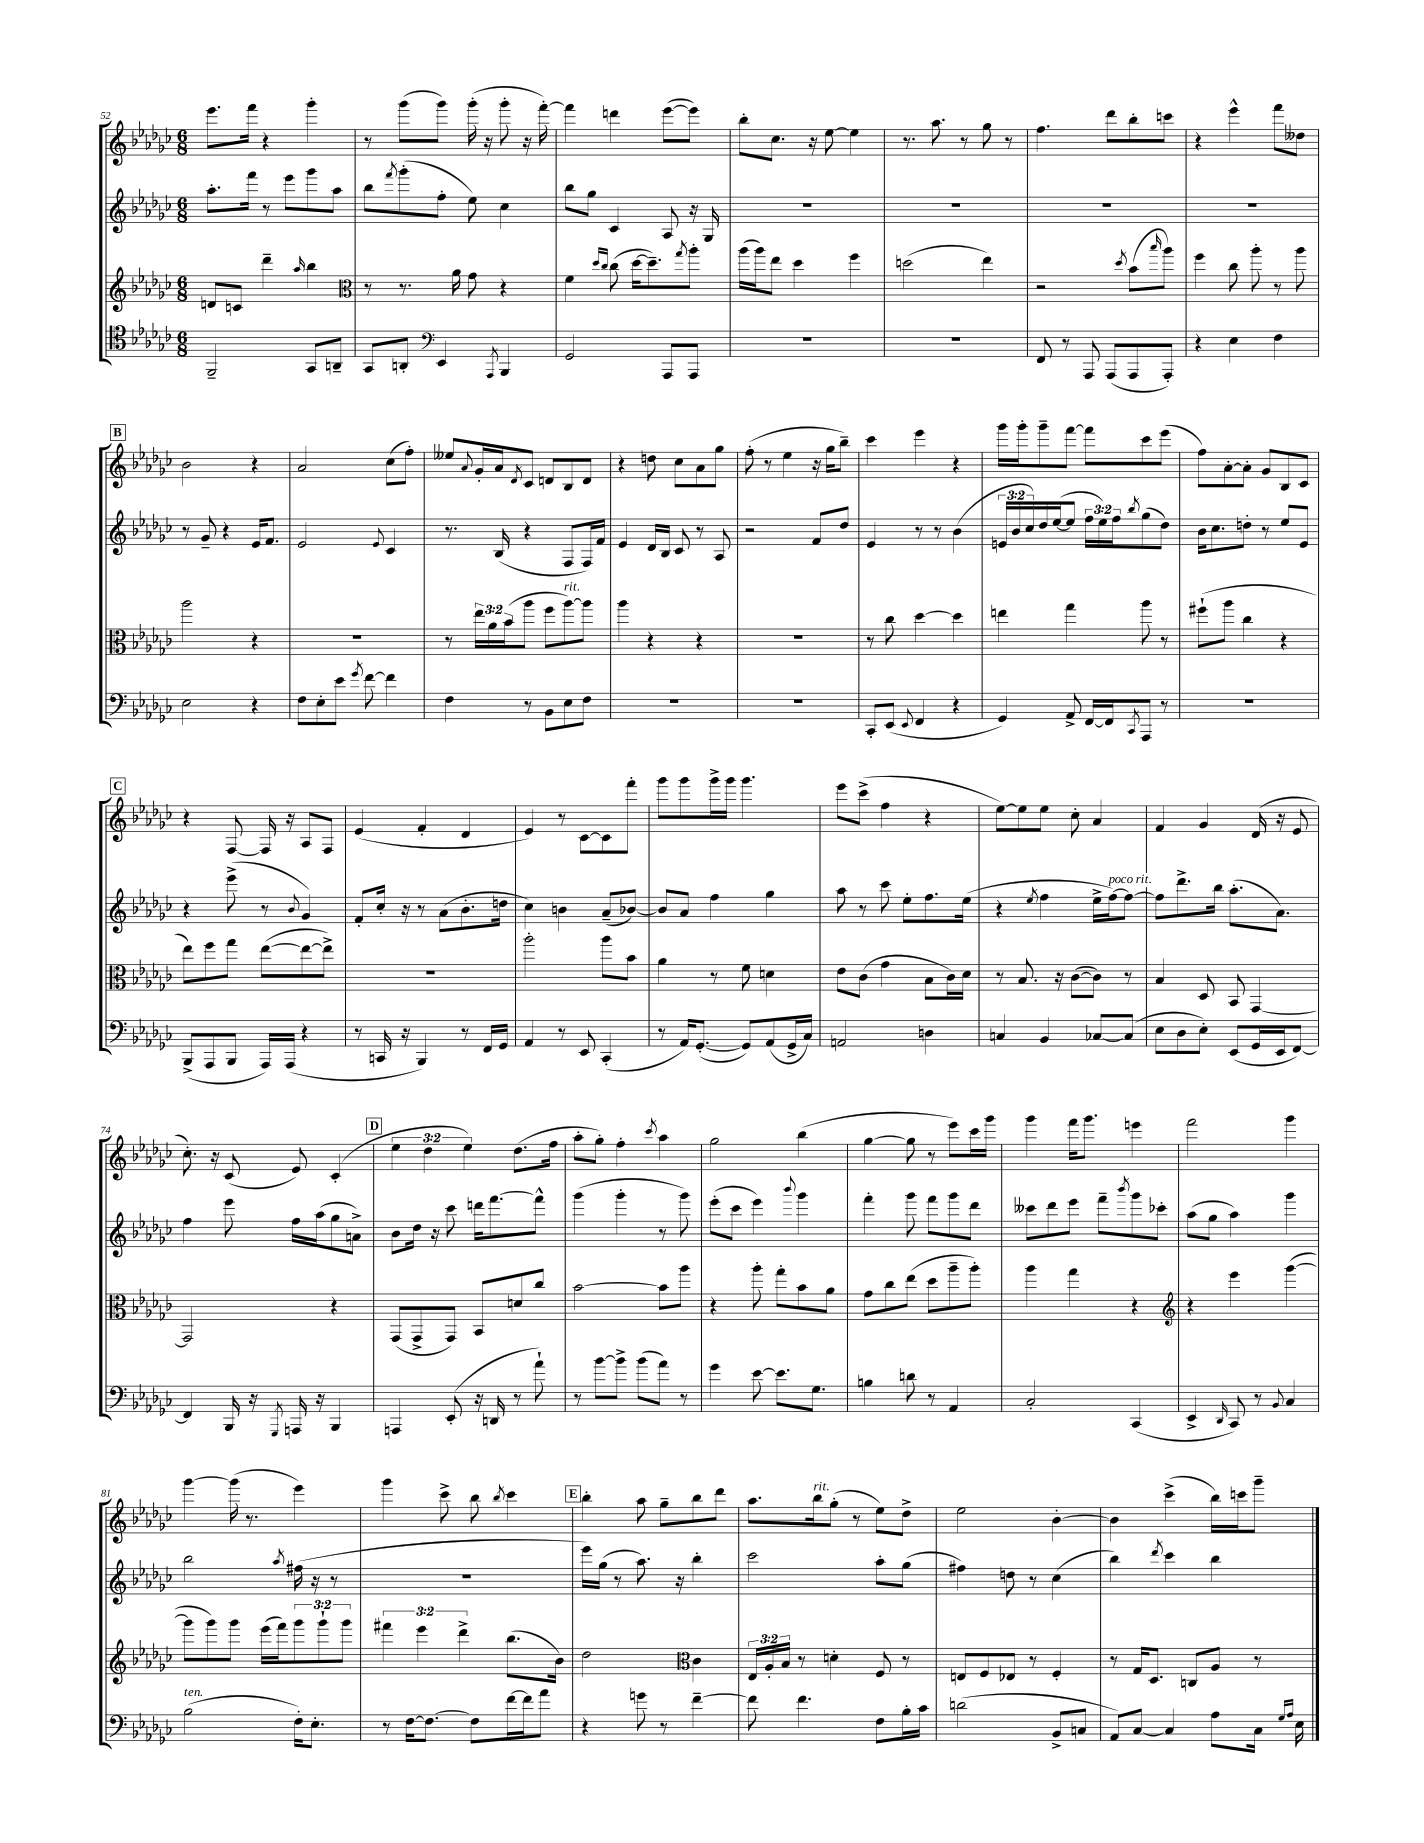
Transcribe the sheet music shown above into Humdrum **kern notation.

**kern	**kern	**kern	**kern
*part4	*part3	*part2	*part1
*staff4	*staff3	*staff2	*staff1
*clefC4	*clefG2	*clefG2	*clefG2
*k[b-e-a-d-g-c-]	*k[b-e-a-d-g-c-]	*k[b-e-a-d-g-c-]	*k[b-e-a-d-g-c-]
*M6/8	*M6/8	*M6/8	*M6/8
=52	=52	=52	=52
2FF~/	8dn/L	8.aa-'\L	8.eee-\L
.	8cn/J	.	.
.	.	16fff\Jk	16fff\Jk
.	4ddd-~\	8r	4r
.	.	8eee-\L	.
.	16qqaa-/	.	.
8GG-/L	4bb-\	8ggg-\	4ggg-'\
8AAn~/J	.	8aa-\J	.
=53	=53	=53	=53
*	*clefC3	*	*
8GG-/L	8r	8bb-\L	8r
.	.	8qfff/	.
8AAn'/J	8.r	(8ggg-'\	(8ggg-\L
*clefF4	*	*	*
4EE-/	.	8ff'\J	8ggg-\J)
.	16a-\	.	.
.	8g-\	8ee-\)	(16ggg-'\
.	.	.	16r
8qAAA-/	.	.	.
4BBB-/	4r	4cc-\	8ggg-'\
.	.	.	16r
.	.	.	[16fff'\)
=54	=54	=54	=54
2GG-/	4f\	8bb-\L	4fff\]
.	.	8gg-\J	.
.	16qqdd-/LL	.	.
.	16qqcc-/JJ	.	.
.	(8cc-\	4c-/	4dddn\
.	[16dd-\KL	.	.
.	8.dd-~\])	.	.
8AAA-/L	.	8A-/	([8eee-\L
.	8qgg-/	.	.
8AAA-/J	8aa-'\J	16r	8eee-\J])
.	.	16G-/	.
=55	=55	=55	=55
2.r	(16aa-\LL	2.r	8bb-'\L
.	16aa-\J)	.	.
.	8ee-\J	.	8.cc-\J
.	4dd-\	.	.
.	.	.	16r
.	.	.	[8ee-\
.	4ff\	.	4ee-\]
=56	=56	=56	=56
2.r	(2ddn\	2.r	8.r
.	.	.	8.aa-\
.	.	.	8r
.	4ee-\)	.	8gg-\
.	.	.	8r
=57	=57	=57	=57
8FF/	2r	2.r	4.ff\
8r	.	.	.
8AAA-/	.	.	.
(8AAA-/L	.	.	8ddd-\L
.	8qdd-/	.	.
8AAA-/	(8b-\L	.	8bb-'\
.	16qqbb-/	.	.
8AAA-'/J)	8aa-\J)	.	8cccn\J
=58	=58	=58	=58
4r	4ff\	2.r	4r
4E-\	8cc-\	.	4eee-^^\
.	8aa-'\	.	.
4F\	8r	.	8fff\L
.	8aa-\	.	8dd--X\J
!!LO:LB:g=z
!!LO:REH:place=s1:t=B
=59	=59	=59	=59
2E-\	2aa-\	8r	2b-\
.	.	8g-~/	.
.	.	4r	.
4r	4r	16e-/KL	4r
.	.	8.f/J	.
=60	=60	=60	=60
8F\L	2.r	2e-/	2a-/
8E-'\	.	.	.
8e-\J	.	.	.
8qg-/	.	.	.
[8f\	.	.	.
.	.	8qqe-/	.
4f\]	.	4c-/	(8cc-\L
.	.	.	8ff'\J)
=61	=61	=61	=61
4F\	8r	8.r	8ee--X/L
.	.	.	8qqa-/
.	24ee-\LL	.	16g-'/L
.	24a-\	.	.
.	.	(16B-/	16a-/J
.	(24b-\J	.	.
.	.	.	8qd-/
8r	8aa-\J	4r	8c-/J
8BB-\L	8ff\L	.	8dn/L
!	!LO:TX:a:i:t=rit.	!	!
8E-\	[8aa-\)	8F/L	8B-/
8F\J	8aa-\J]	16F/L)	8d/J
.	.	16f/JJ	.
=62	=62	=62	=62
2.r	4aa-\	4e-/	4r
.	4r	16d-/LL	8ddn\
.	.	16B-/JJ	.
.	.	8c-/	8cc-\L
.	4r	8r	8a-\
.	.	8A-/	8gg-\J
=63	=63	=63	=63
2.r	2.r	2r	(8ff'\
.	.	.	8r
.	.	.	4ee-\
.	.	8f/L	16r
.	.	.	16gg-\KL
.	.	8dd-/J	8bb-~\J)
=64	=64	=64	=64
8CC-'/L	8r	4e-/	4ccc-\
(8EE-/J	8cc-\	.	.
8qqEE-/	.	.	.
4FF/	[4dd-\	8r	4eee-\
.	.	8r	.
4r	4dd-\]	(4b-\	4r
=65	=65	=65	=65
4GG-/)	4een\	24en/LL	16ggg-\LL
.	.	24b-/	.
.	.	.	16ggg-'\J
.	.	24cc-/)	.
.	.	16dd-/	8ggg-~\
.	.	([16ee-/J	.
8AA-^/	4gg-\	8ee-/J]	[8fff\J
[16FF/LL	.	24ff\LL	8fff\L]
.	.	24ee-\)	.
16FF/J]	.	.	.
.	.	24ff\J	.
8qCC-/	.	8qbb-/	.
8AAA-/J	8aa-\	(8gg-\	8ccc-\
8r	8r	8dd-\J)	(8eee-\J
=66	=66	=66	=66
2.r	(8ff#X`\L	16b-\KL	8ff\L)
.	.	8.cc-\	.
.	8aa-\J	.	[8a-'\
.	4cc-\	8ddn'\J	8a-'\J]
.	.	8r	8g-/L
.	4r	8ee-/L	8B-/
.	.	8e-/J	8c-/J
!!LO:LB:g=z
!!LO:REH:place=s1:t=C
=67	=67	=67	=67
(8BBB-^/L	8ee-\L)	4r	4r
8AAA-/	8ff\	.	.
8BBB-/J	8gg-\J	(8eee-^\	[8F/
16AAA-/LL)	([8ee-\L	8r	16F/]
(16AAA-/JJ	.	.	16r
.	.	8qqb-/	.
4r	8ee-\_	4g-/)	8A-/L
.	8ee-^\J])	.	8F/J
=68	=68	=68	=68
8r	2.r	8f'/L	(4e-/
16CCn/	.	16cc-'/Jk	.
16r	.	16r	.
4BBB-/)	.	8r	4f'/
.	.	(8a-\L	.
8r	.	8.b-'\	4d-/
16FF/LL	.	.	.
16GG-/JJ	.	16ddn\Jk	.
=69	=69	=69	=69
4AA-/	2aa-'\	4cc-\)	4e-/)
8r	.	4bn\	8r
8EE-/	.	.	[8c-\L
(4CC-'/	8aa-\L	(8a-~/L	8c-\]
.	8b-\J	[8b-X/J)	8fff'\J
=70	=70	=70	=70
8r	4a-\	8b-/L]	8ggg-\L
16AA-/KL)	.	8a-/J	8ggg-\
([8.GG-'/J	.	.	.
.	8r	4ff\	16ggg-^\L
.	.	.	16ggg-\JJ
8GG-/L])	8f\	.	4.ggg-\
(8AA-/	4dn\	4gg-\	.
16GG-^/L	.	.	.
16C-/JJ)	.	.	.
=71	=71	=71	=71
2AAn/	8e-\L	8aa-\	8eee-\L
.	(8c-\J	8r	(8ccc-^\J
.	4g-\	8ccc-\	4ff\
.	.	8ee-'\L	.
4Dn\	8B-\L	8.ff\	4r
.	16c-\L)	.	.
.	16d-\JJ	(16ee-\Jk	.
=72	=72	=72	=72
4Cn/	8r	4r	[8ee-\L)
.	8.B-/	.	8ee-\]
.	.	8qee-/	.
4BB-/	.	4ff\	8ee-\J
.	16r	.	.
.	([8c-\L	.	8cc-'\
[8C-X/L	8c-\J])	16ee-^\LL	4a-/
!	!	!LO:TX:a:i:t=poco rit.	!
.	.	[16ff\J)	.
(8C-/J]	8r	8ff\J_	.
=73	=73	=73	=73
8E-\L	4B-/	8ff\L]	4f/
8D-\	.	8.ddd-^\	.
8E-'\J)	8D-/	.	4g-/
.	.	16bb-\Jk	.
(8EE-/L	8BB-/	(8.aa-'\L	.
16GG-/L	[4GG-/	.	(16d-/
16EE-/J	.	8.a-\J)	16r
[8FF/J)	.	.	8e-/
!!LO:LB:g=z
=74	=74	=74	=74
4FF/]	2GG-/]	4ff\	8.cc-'\)
.	.	.	16r
16BBB-/	.	8eee-\	(8c-/
16r	.	.	.
8qGGG-/	.	.	.
16AAAn/	.	16ff\LL	8e-/)
16r	.	(16aa-\J	.
4BBB-/	4r	8gg-\	(4c-'/
.	.	8an^\J)	.
!!LO:REH:place=s1:t=D
=75	=75	=75	=75
4AAAn/	(8GG-/L	8b-\L	6ee-\
.	8GG-^/	16dd-\Jk	.
.	.	.	6dd-\
.	.	16r	.
(8EE-'/	8GG-/J)	8ccc-\	.
.	.	.	6ee-\)
16r	8BB-/L	16dddn\KL	.
16DDn/	.	[8.fff\	.
8r	8dn/	.	(8.dd-\L
8a-`\)	8cc-/J	8fff^^\J]	.
.	.	.	16ff\Jk
=76	=76	=76	=76
8r	[2b-\	(4ggg-\	8aa-'\L
[8b-\L	.	.	8gg-'\J)
8b-^\J]	.	4ggg-'\	4ff'\
(8b-\L	.	.	.
.	.	.	8qccc-/
8a-\J)	8b-\L]	8r	4aa-\
8r	8aa-\J	8ggg-\)	.
=77	=77	=77	=77
4g-\	4r	(8eee-'\L	2gg-\
.	.	8ccc-\J	.
[8e-\	8aa-'\	4eee-\)	.
8.e-\L]	8gg-'\L	.	.
.	.	8qqbbb-/	.
.	8b-\	4ggg-\	(4bb-\
8.G-\J	.	.	.
.	8a-\J	.	.
=78	=78	=78	=78
4Bn\	8g-\L	4fff'\	[4gg-\
.	8cc-\	.	.
8dn\	(8ee-\J	8ggg-\	8gg-\]
8r	8dd-\L	8fff\L	8r
4AA-/	8aa-~\	8ggg-\	8eee-\L)
.	8aa-'\J)	8ddd-\J	16ccc-\L
.	.	.	16ggg-\JJ
=79	=79	=79	=79
2C-'/	4aa-\	8ccc--X\L	4ggg-\
.	.	8ddd-\	.
.	4gg-\	8eee-\J	16fff\KL
.	.	.	8.ggg-\J
.	.	8fff~\L	.
.	.	8qbbb-/	.
(4CC-/	4r	8ggg-\	4eeen\
.	.	8ccc-X'\J	.
=80	=80	=80	=80
*	*clefG2	*	*
4EE-^/	4r	(8aa-\L	2fff\
.	.	8gg-\J	.
16qqDD-/	.	.	.
8CC-/)	4eee-\	4aa-\)	.
8r	.	.	.
8qqBB-/	.	.	.
4C-/	([4ggg-\	4ggg-\	4ggg-\
!!LO:LB:g=z
=81	=81	=81	=81
!LO:TX:a:i:t=ten.	!	!	!
(2B-\	8ggg-\L]	2bb-\	[4ggg-\
.	8ggg-\)	.	.
.	8ggg-\J	.	(16ggg-\]
.	.	.	8.r
.	(16eee-\LL	.	.
.	16fff\J)	.	.
.	.	8qaa-/	.
16F'\KL)	12ggg-\	(16ff#X\	4eee-\)
8.E-'\J	.	16r	.
.	12ggg-`\	.	.
.	.	8r	.
.	12ggg-\J	.	.
=82	=82	=82	=82
8r	6fff#X\	2.r	4ggg-\
[16F\KL	.	.	.
.	6eee-\	.	.
8.F\J_	.	.	.
.	.	.	8ccc-^\
.	6ddd-^\	.	.
8F\L]	.	.	8bb-\
.	.	.	8qbb-/
[16f\L	(8.bb-\L	.	4ccc-\
16f\J]	.	.	.
8a-\J	.	.	.
.	16b-\Jk)	.	.
!!LO:REH:place=s1:t=E
=83	=83	=83	=83
4r	2dd-\	16eee-\LL)	4bb-'\
.	.	(16gg-\JJ	.
.	.	8r	.
8gn\	.	8.aa-\)	8aa-\
8r	.	.	8gg-~\L
.	.	16r	.
*	*clefC3	*	*
[4f~\	4c-\	4bb-'\	8bb-\
.	.	.	8ddd-\J
=84	=84	=84	=84
8f\]	24E-/LL	2ccc-\	8.aa-\L
.	24A-'/	.	.
.	24B-/JJ	.	.
4.f\	8r	.	.
!	!	!	!LO:TX:a:i:t=rit.
.	.	.	16bb-\k
.	4dn'\	.	(8gg-'\J
.	.	.	8r
8F\L	8F/	8aa-'\L	8ee-\L)
16B-'\L	8r	(8gg-\J	8dd-^\J
16c-\JJ	.	.	.
=85	=85	=85	=85
(2dn\	8En/L	4ff#X\)	2ee-\
.	8F/	.	.
.	8E-X/J	8ddn\	.
.	8r	8r	.
8BB-^/L	4F'/	(4cc-\	[4b-'\
8Cn/J	.	.	.
=86	=86	=86	=86
8AA-/L)	8r	4bb-\)	4b-\]
[8C-/J	16G-/KL	.	.
.	8.D-/J	.	.
.	.	8qddd-/	.
4C-/]	.	4ccc-\	(4ccc-^\
.	8Cn/L	.	.
8A-\L	8A-/J	4bb-\	16bb-\LL)
.	.	.	16cccn\J
16C-\Jk	8r	.	8ggg-~\J
16qqG-/LL	.	.	.
16qqA-/JJ	.	.	.
16E-\	.	.	.
==	==	==	==
*-	*-	*-	*-
